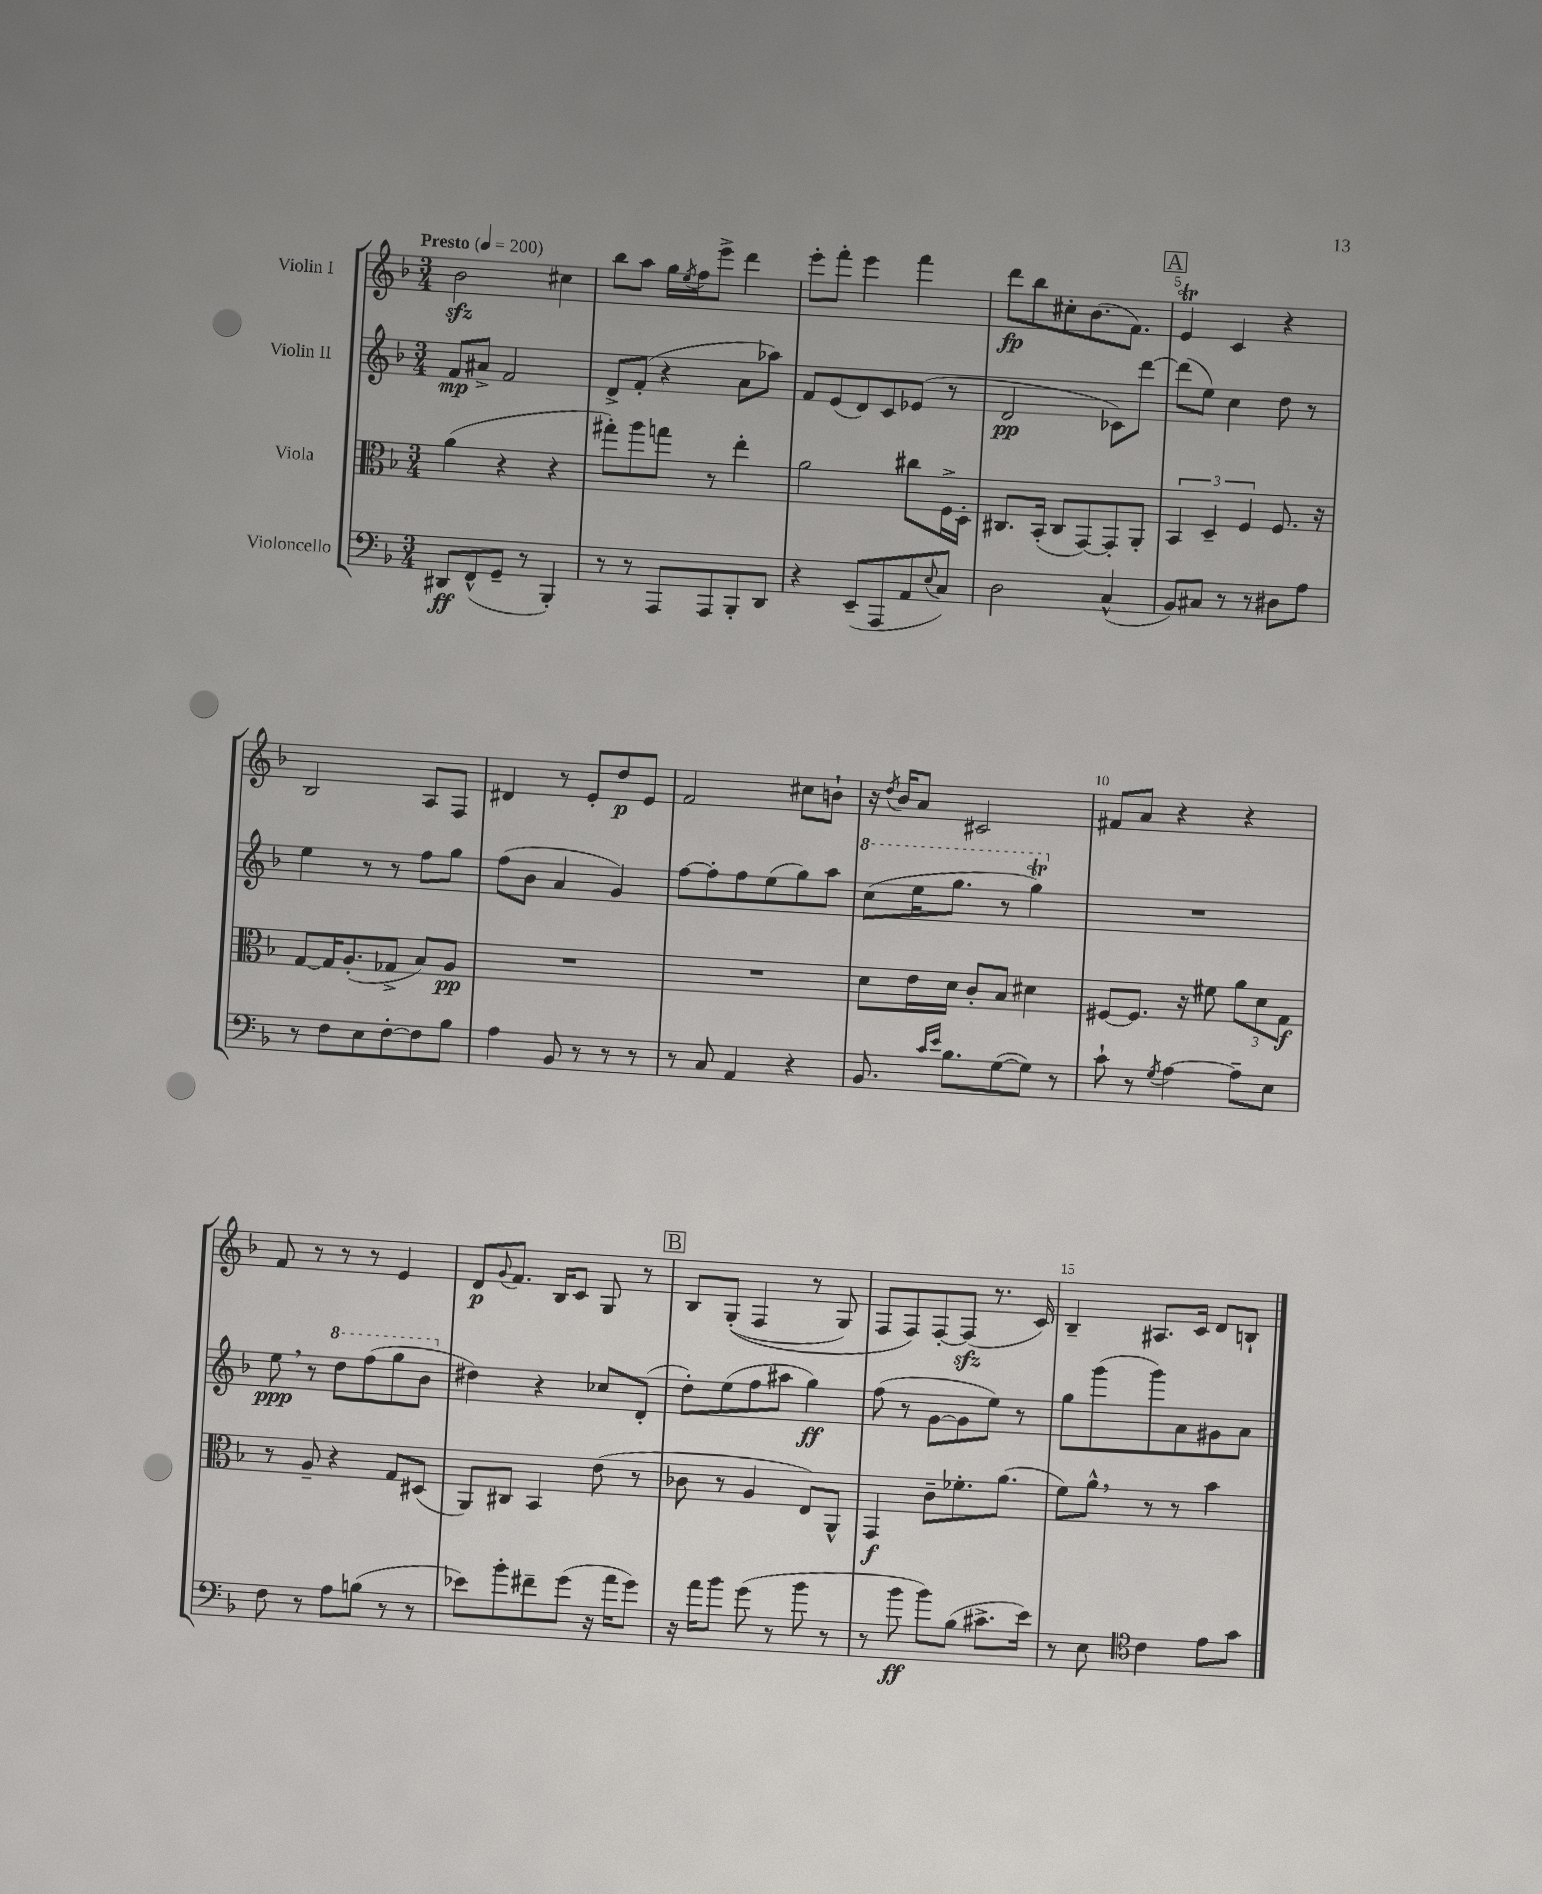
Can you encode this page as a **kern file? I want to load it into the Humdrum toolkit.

**kern	**kern	**kern	**kern
*staff4	*staff3	*staff2	*staff1
*clefF4	*clefC3	*clefG2	*clefG2
*k[b-]	*k[b-]	*k[b-]	*k[b-]
*M3/4	*M3/4	*M3/4	*M3/4
*MM200	*MM200	*MM200	*MM200
8DD#/L	(4a\	8f/L	2b-\
(8FF^^/	.	8a#^/J	.
8GG~/J	4r	2f/	.
8r	.	.	.
4BBB-'/)	4r	.	4cc#\
=	=	=	=
8r	8gg#'\L)	8d^/L	8bb-\L
8r	8aa\	(8f'/J	8aa\J
8AAA/L	8gg\J	4r	16gg\LL
.	.	.	8qee/
.	.	.	16ff\J
8AAA/	8r	.	8eee^\J
8BBB-'/	4ee'\	8a\L	4ddd\
8DD/J	.	8aa-\J)	.
=	=	=	=
4r	2a\	8f/L	8eee'\L
.	.	(8e/	8fff'\J
(8EE~/L	.	8d/)	4eee\
8AAA/	.	8c/	.
8AA/	8cc#\L	(8e-/J	4fff\
8qqE/	.	.	.
8C/J)	16F^\L	8r	.
.	16D'\JJ	.	.
=	=	=	=
2D\	8.C#/L	2d/	8ddd\L
.	.	.	8bb-\
.	(16BB-'/Jk	.	.
.	8C#/L	.	8cc#'\
.	[8GG/)	.	(8.b-\
(4C^^/	8GG'/]	8c-\L)	.
.	.	.	8.f\J)
.	8AA'/J	[8ddd\J	.
=	=	=	=
8BB-/L)	6BB-/	(8ddd\]L	4e/
8C#/J	.	8ee\J)	.
.	6D~/	.	.
8r	.	4cc\	4c/
.	6F/	.	.
8r	.	.	.
8D#\L	8.F/	8dd\	4r
8A\J	.	8r	.
.	16r	.	.
=	=	=	=
8r	[8G/L	4ee\	2B-/
8F\L	16G/]K	.	.
.	(8.A'/	.	.
8E\	.	8r	.
[8F'\	8G-^/J	8r	.
8F\]	8B-/L)	8ff\L	8A/L
8B-\J	8A/J	8gg\J	8F/J
=	=	=	=
4A\	2.r	(8ff\L	4d#/
.	.	8b-\J	.
8BB-/	.	4a/	8r
8r	.	.	8e'/L
8r	.	4g/)	8dd/
8r	.	.	8e/J
=	=	=	=
8r	2.r	[8ff\L	2f/
8C/	.	8ff'\]	.
4AA/	.	8ff\	.
.	.	(8ee\	.
4r	.	8gg\)	8cc#\L
.	.	8aa\J	8b`\J
=	=	=	=
8.BB-/	8d\L	(8ccc\L	16r
.	.	.	8qdd/
.	.	.	16b-/LK
.	16e\L	16eee\K	8a/J
16qqc/LL	.	.	.
16qqe/JJ	.	.	.
8.B-\L	16d\JJ	8.ggg\J	.
.	8c'/L	.	2c#/
([8G\	8B-/J	8r	.
8G\]J)	4d#\	4ggg\)	.
8r	.	.	.
=	=	=	=
8c`\	[8F#/L	2.r	8f#/L
8r	8.F#/]J	.	8a/J
8qG/	.	.	.
[4A\	.	.	4r
.	16r	.	.
.	8f#\	.	.
8A~\]L	12a\L	.	4r
.	12d\	.	.
8E\J	.	.	.
.	12G\J	.	.
=	=	=	=
8F\	8r	8ee\	8f/
8r	8A~/	8r	8r
8A\L	4r	8ddd\L	8r
(8B\J	.	(8fff\	8r
8r	8G/L	8ggg\	4e/
8r	(8D#/J	8bb-\J	.
=	=	=	=
8e-\L)	8AA/L)	4dd#\)	8d/L
.	.	.	8qqg/
8b-'\	8C#/J	.	8.f/J
8f#~\	4BB-/	4r	.
.	.	.	16B-/LK
(8g\J	.	.	8c/J
16r	(8e\	8cc-/L	8G/
16a\LK	.	.	.
8g\J)	8r	(8d'/J	8r
=	=	=	=
16r	8c-\	8dd'\L)	8B-/L
16a\LK	.	.	.
8b-\J	8r	(8ee\	&((8G'/J
(8g\	4A/	8ff\	4F/
8r	.	8aa#\J	.
8b-\	8E/L)	4gg\)	8r
8r	8AA^^/J	.	8G/)
=	=	=	=
8r	4GG/	(8ff\	8F/L
8b-\	.	8r	8F/&)
8b-\L)	8c~\L	[8g\L	[8F'/
(8B-\J	8.f-'\	8g\]	(8F/]J
8.c#^\L	.	8ee\J)	8.r
.	(8.a\J	.	.
.	.	8r	.
16e\Jk)	.	.	16c/)
=	=	=	=
8r	8f\L)	8gg\L	4B-~/
8E\	8a^^\J	(8ggg\	.
*clefC4	*	*	*
4c\	8r	8ggg\)	8.A#/L
.	8r	8a\	.
.	.	.	16c/Jk
8e\L	4b-\	8g#\	8d/L
8g\J	.	8a\J	8B`/J
==	==	==	==
*-	*-	*-	*-
